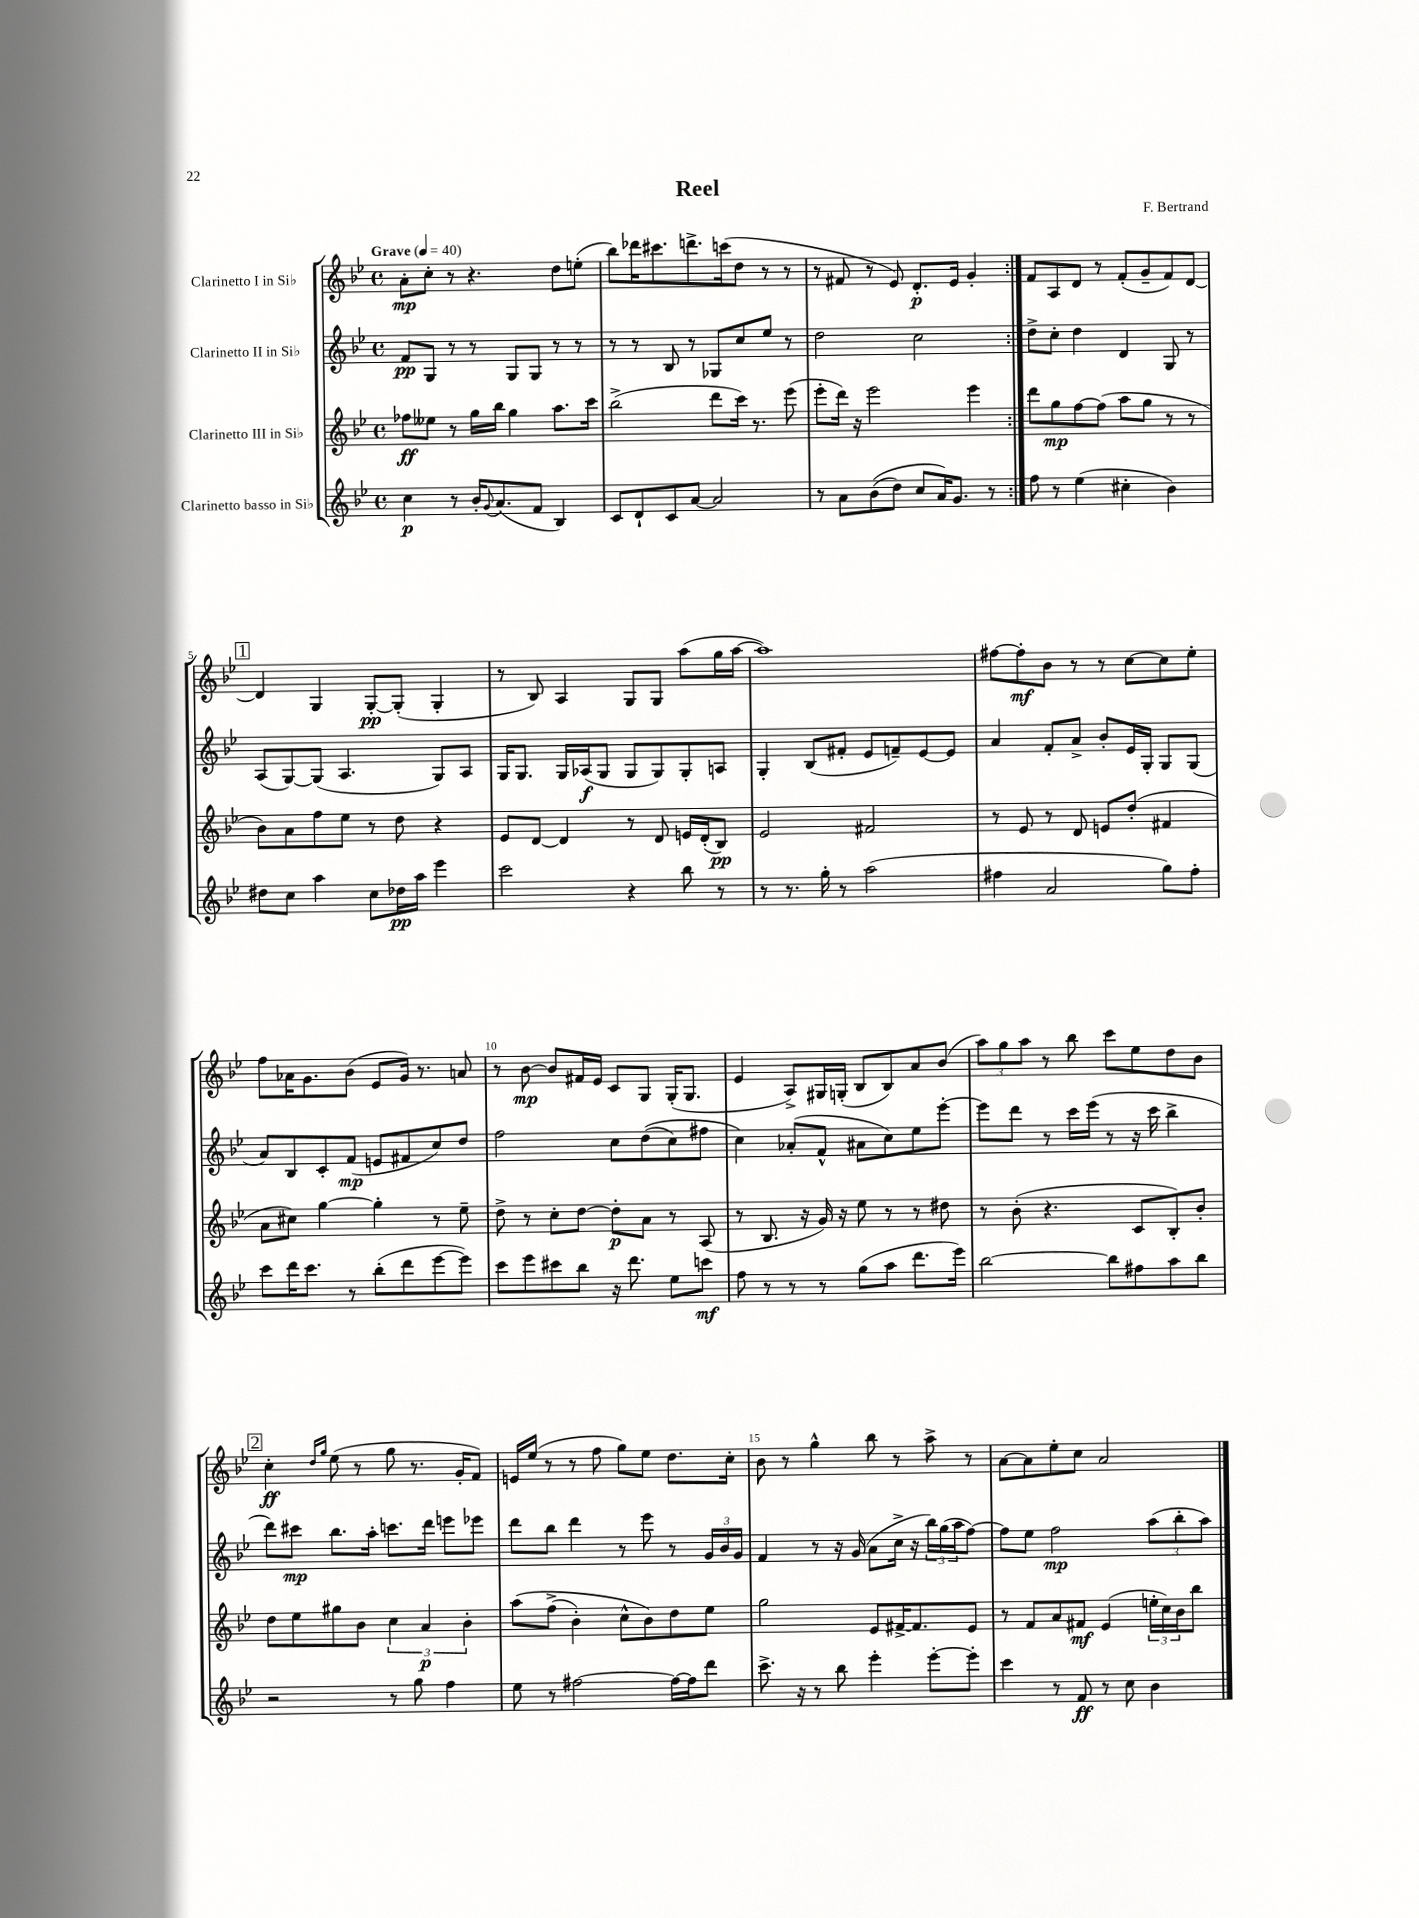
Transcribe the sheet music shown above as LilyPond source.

\header { title = "Reel" composer = "F. Bertrand" }
<<
\new StaffGroup <<
\new Staff = "s0" \with { instrumentName = "Clarinetto I in Sib" } {
    \clef treble \key bes \major \defaultTimeSignature \time 4/4 \tempo "Grave" 4 = 40
    \repeat volta 2 { a'8-.\mp c''8-. r8 r4. d''8 e''8-.( |
    bes''8) des'''16 cis'''8. d'''8.-> c'''16( d''8 r8 r8 |
    r8 fis'8 r8 ees'8) d'8.-.\p ees'16 g'4-. | }
    f'8 a8 d'8 r8 f'8-.( g'8-- f'8) d'8~ |
    \mark \markup { \box "1" } d'4 g4 g8~-.\pp g8-.( g4-. |
    r8 bes8) a4 g8 g8 a''8( g''16 a''16~ |
    a''1) |
    fis''8~ fis''8-.\mf bes'8 r8 r8 c''8~ c''8 ees''8-. |
    f''8 aes'16 g'8. bes'8( ees'8 g'16) r8. a'8 |
    r8 bes'8~\mp bes'8 fis'16 ees'16 c'8 g8 g16-.( g8. |
    ees'4 a8->) gis16 g16-.( bes8 bes8) a'8 bes'8( |
    \tuplet 3/2 { a''8) g''8 a''8 } r8 bes''8 c'''8 ees''8 d''8 bes'8 |
    \mark \markup { \box "2" } c''4-.\ff \grace { d''16 g''16 } ees''8( r8 g''8 r8. g'16-. f'8) |
    e'16 ees''16( r8 r8 f''8 g''8) ees''8 d''8. c''16-. |
    bes'8 r8 g''4-^ bes''8 r8 a''8-> r8 |
    a'8~ a'8 ees''8-. c''8 a'2 \bar "|." |
}
\new Staff = "s1" \with { instrumentName = "Clarinetto II in Sib" } {
    \clef treble \key bes \major \defaultTimeSignature \time 4/4
    \repeat volta 2 { f'8\pp g8 r8 r8 g8 g8 r8 r8 |
    r8 r8 bes8 r8 ges8 c''8 ees''8 r8 |
    d''2 c''2 | }
    d''8-> c''8-. d''4 d'4 g8 r8 |
    \mark \markup { \box "1" } a8( g8~) g8( a4. g8) a8 |
    g16 g8. g16 aes16\f( g8 g8 g8) g8-. a8 |
    g4-. bes8( fis'8-. ees'8 f'8--) ees'8~ ees'8 |
    a'4 f'8-. a'8-> bes'8-. ees'16 g16-. g8 g8( |
    a'8) bes8 c'8-. f'8\mp( e'8 fis'8 c''8) d''8 |
    f''2 c''8 d''8(\( c''8) fis''8 |
    c''4\) aes'8-.( f'8-^ ais'8 c''8) ees''8 ees'''8~-. |
    ees'''8 d'''8 r8 c'''16 ees'''16( r8 r16 c'''16 bes''4-> |
    \mark \markup { \box "2" } d'''8) cis'''8\mp bes''8. a''16-. c'''8. d'''16 e'''8 ees'''8 |
    d'''8 bes''8 d'''4 r8 ees'''8 r8 \tuplet 3/2 { g'16 bes'16 g'16 } |
    f'4 r8 r16 g'16( a'8 c''16-> r16 \tuplet 3/2 { bes''16) g''16( a''16 } f''8~) |
    f''8 ees''8 f''2\mp \tuplet 3/2 { a''8( bes''8-. a''8) } \bar "|." |
}
\new Staff = "s2" \with { instrumentName = "Clarinetto III in Sib" } {
    \clef treble \key bes \major \defaultTimeSignature \time 4/4
    \repeat volta 2 { fes''8\ff eeses''8 r8 g''16 bes''16 g''4 a''8. c'''16 |
    bes''2->( d'''8 c'''16) r8. ees'''8( |
    ees'''8-. d'''16) r16 ees'''2 ees'''4 | }
    d'''8 g''8\mp f''8~ f''8( a''8 g''8 r8 r8 |
    \mark \markup { \box "1" } bes'8) a'8 f''8 ees''8 r8 d''8 r4 |
    ees'8 d'8~ d'4 r8 d'8 e'16 d'16-.( bes8\pp) |
    ees'2 fis'2 |
    r8 ees'8 r8 d'8 e'8 d''8-.( fis'4 |
    a'8 cis''8) g''4~ g''4-. r8 ees''8-- |
    d''8-> r8 c''8-. d''8~ d''8-.\p a'8 r8 a8( |
    r8 bes8. r16 g'16) r16 ees''8 r8 r8 dis''8 |
    r8 bes'8-.( r4. c'8 bes8-.) bes'8-. |
    \mark \markup { \box "2" } d''8 ees''8 gis''8 bes'8 \tuplet 3/2 { c''4 a'4\p bes'4-. } |
    a''8\( f''8->( bes'4-.) c''8-^ bes'8\) d''8 ees''8 |
    g''2 ees'8 fis'16~-> fis'8. ees'8 |
    r8 f'8 a'8 fis'8\mf ees'4( \tuplet 3/2 { e''16-. c''16) bes'16 } bes''8 \bar "|." |
}
\new Staff = "s3" \with { instrumentName = "Clarinetto basso in Sib" } {
    \clef treble \key bes \major \defaultTimeSignature \time 4/4
    \repeat volta 2 { c''4\p r8 bes'16-. \appoggiatura { g'8 } a'8.( f'8 bes4) |
    c'8 d'8-! c'8 a'8~ a'2 |
    r8 a'8 bes'8(\( d''8) c''8 a'16\) g'8. r8 | }
    f''8 r8 ees''4( cis''4-. bes'4) |
    \mark \markup { \box "1" } dis''8 c''8 a''4 c''8 des''16\pp a''16 ees'''4 |
    c'''2 r4 bes''8 r8 |
    r8 r8. g''16-. r8 a''2( |
    fis''4 a'2 g''8) fis''8-. |
    c'''8 d'''16 c'''8. r8 bes''8-.( d'''8 ees'''8~ ees'''8) |
    c'''8 ees'''8 cis'''8 bes''8 r16 d'''8. ees''8 c'''8\mf |
    f''8 r8 r8 r8 g''8( a''8 d'''8. ees'''16) |
    bes''2~ bes''8 fis''8 a''8 bes''8 |
    \mark \markup { \box "2" } r2 r8 g''8 f''4 |
    ees''8 r8 fis''2~ fis''16~ fis''16 d'''8 |
    c'''8.-> r16 r8 bes''8 ees'''4-. ees'''8~-. ees'''8-. |
    c'''4 r8 f'8\ff r8 c''8 bes'4 \bar "|." |
}
>>
>>
\layout { \context { \Score \override BarNumber.break-visibility = ##(#f #t #t) barNumberVisibility = #(every-nth-bar-number-visible 5) } }
